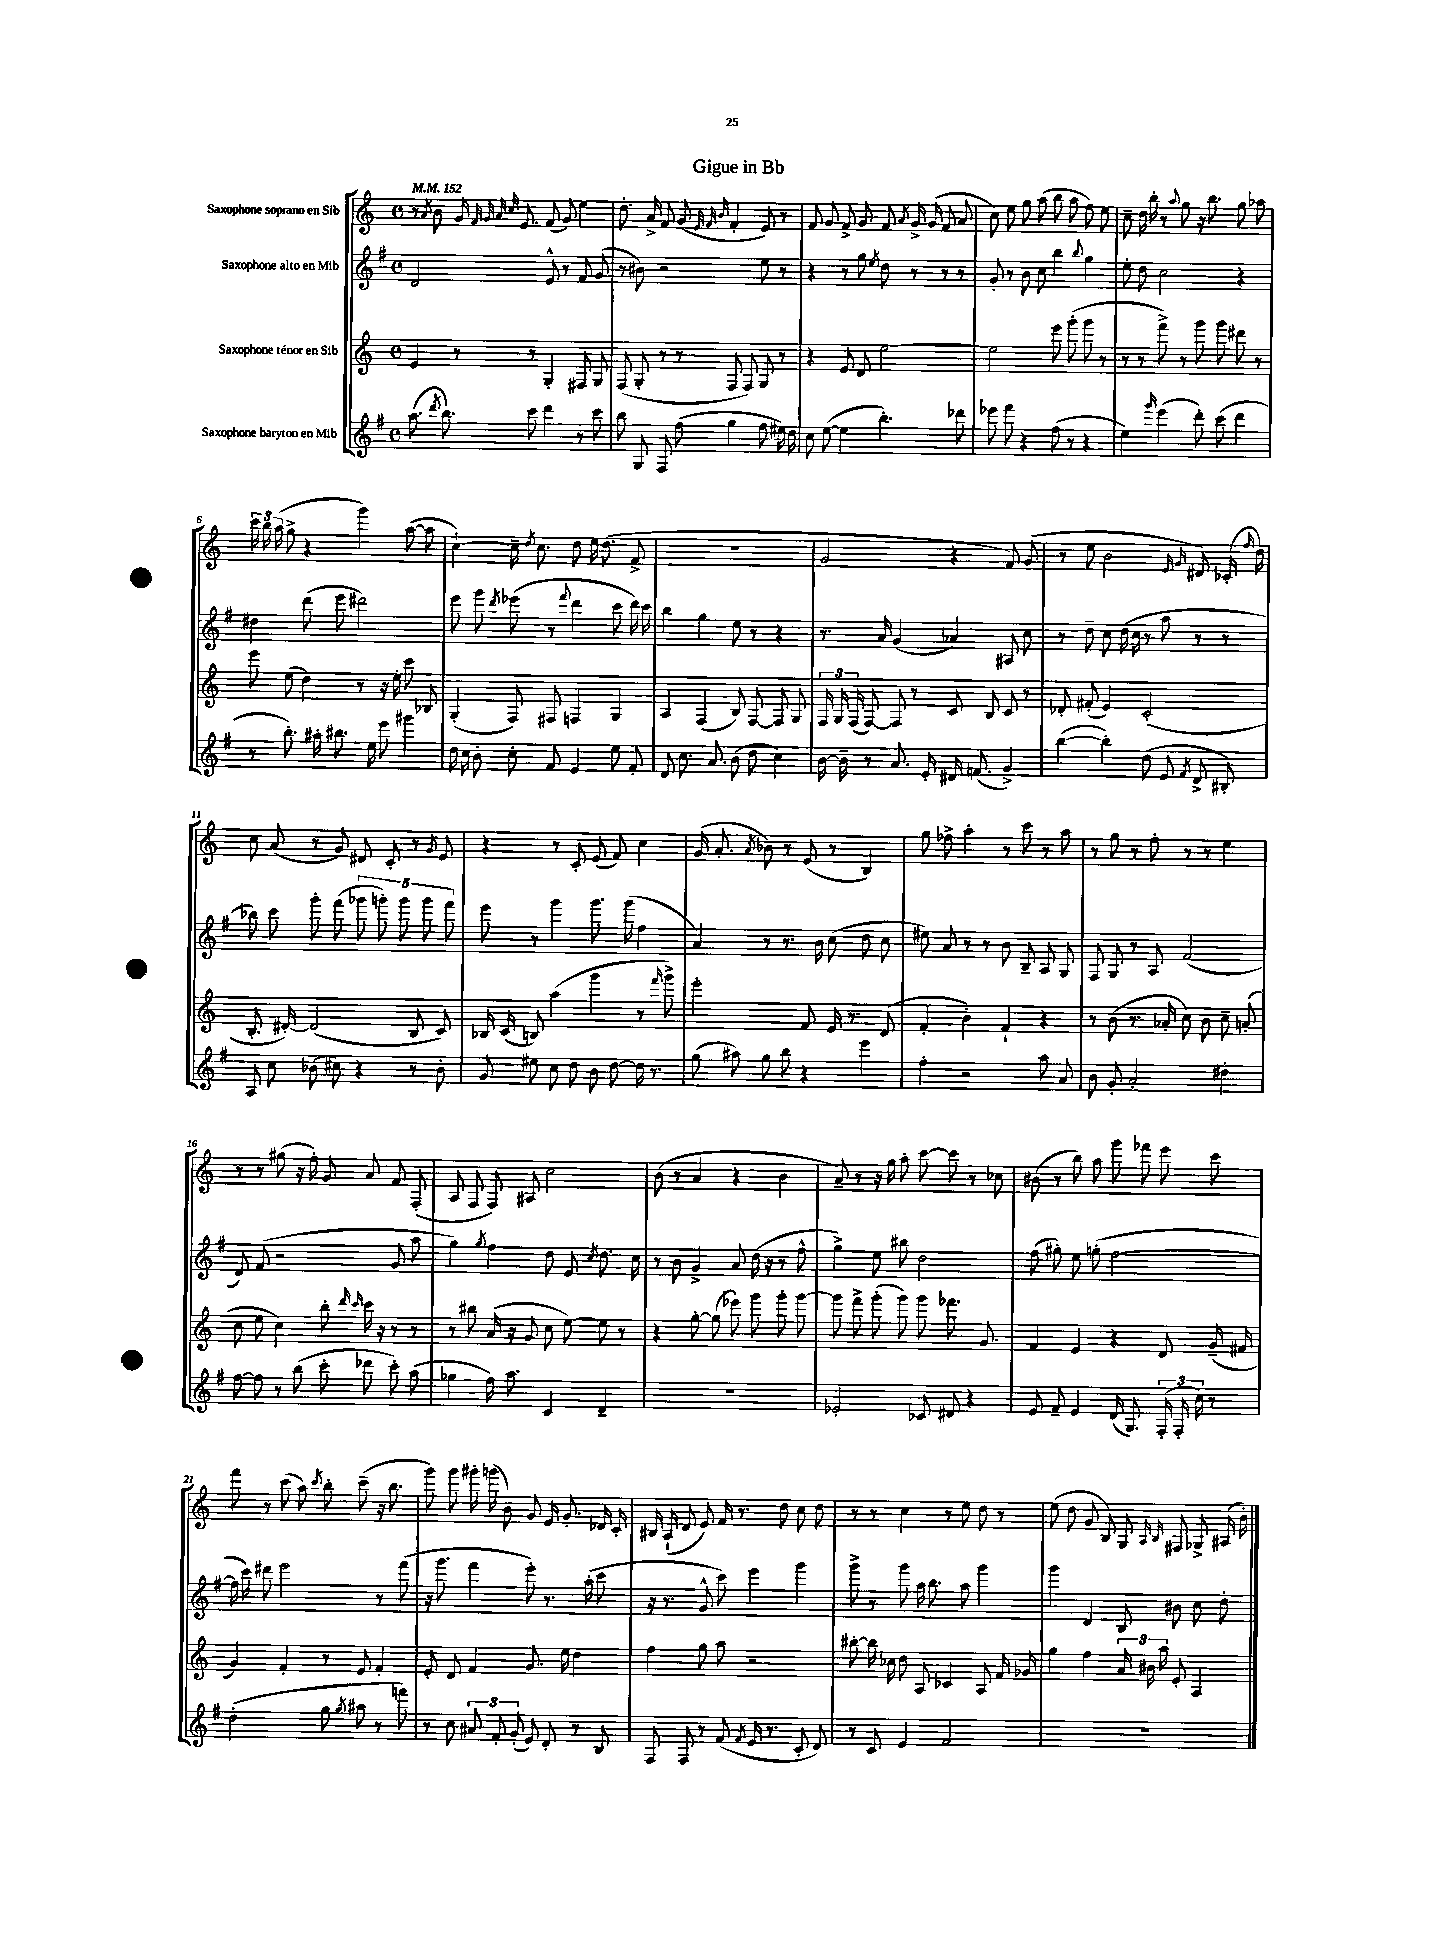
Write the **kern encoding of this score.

**kern	**kern	**kern	**kern
*staff4	*staff3	*staff2	*staff1
*clefG2	*clefG2	*clefG2	*clefG2
*k[f#]	*k[]	*k[f#]	*k[]
*M4/4	*M4/4	*M4/4	*M4/4
*met(c)	*met(c)	*met(c)	*met(c)
*MM152	*MM152	*MM152	*MM152
(8.aa	4e	2d	8r
.	.	.	8qa
.	.	.	8b
8qddd	.	.	.
8.bb)	.	.	.
.	8r	.	16g
.	.	.	32qqf
.	.	.	32qqg
.	.	.	32qqa
.	.	.	32qqcc
.	.	.	8.e
8ccc	8r	.	.
4ddd	4G'	8e^^	(8f
.	.	8r	8g)
8r	8F#	8f#	4ee
8ccc	8G	(8g	.
=	=	=	=
8bb	(8F	8r	8.dd'
8G	8G'	8b#)	.
.	.	.	16a^
8F#	8r	2r	8f
(8ff#	8r	.	(8g
.	.	.	32qqe
.	.	.	32qqf
.	.	.	32qqb
4gg	8F	.	4f'
.	8F)	.	.
8ff#	8G	8ee	8e)
16ee#)	8r	8r	8r
16dd	.	.	.
=	=	=	=
8cc	4r	4r	8f
([8ee	.	.	8g
4ee]	8e	8r	8f^
.	8d	8gg	8g
.	.	8qee	.
4.bb')	[2ee	8dd	8f
.	.	.	8qa
.	.	8r	16g^
.	.	.	(16g
.	.	8r	8f
8ddd-	.	8r	8a
=	=	=	=
8eee-	2ee]	8g'	8cc)
8fff#	.	8r	8ee
4r	.	8b	8gg
.	.	8cc	(8aa
(8ff#	8eee	4bb	8bb
8r	(8ggg'	.	8aa
.	.	8qqbb	.
4r	8ggg	4gg	8ff)
.	8r	.	8ee
=	=	=	=
4ee)	8r	8ee'	8cc~
.	8r	8dd	16dd
.	.	.	16bb'
16qqggg	.	.	.
(4eee	8fff^)	2cc	8r
.	.	.	8qqaa
.	8r	.	8gg
8ddd')	8ggg	.	16r
.	.	.	8.bb
(8ccc	8ggg	.	.
4ddd	8ddd#	4r	8gg
.	8r	.	8aa-
=	=	=	=
8r	8eee	4dd#	24ccc
.	.	.	24bb
.	.	.	(24aa
8.bb')	(8ee	.	8gg^
.	4dd)	(8ddd	4r
16aa#'	.	.	.
8.bb#	.	8eee	.
.	8r	2ddd#)	4ggg)
16ee	.	.	.
8eee	16r	.	.
.	16ee'	.	.
4ggg#	8ccc	.	([8aa
.	8B-	.	8aa]
=	=	=	=
16dd	(4G'	8eee	[4cc`)
16cc	.	.	.
8b'	.	8ggg	.
.	.	8qddd	.
8cc'	8F)	(8eee-	16cc~]
.	.	.	8qdd
.	.	.	8.cc
8f#	8F#	8r	.
.	.	8qqfff#	.
4e	4F	4ddd	8dd
.	.	.	16ee
.	.	.	(8.dd
8ee	4G	8ccc	.
8f#'	.	16ddd)	8f^
.	.	16ccc	.
=	=	=	=
8d	4A	4bb	1r
8.cc	.	.	.
.	(4F	4gg	.
8.a	.	.	.
(8b	8B)	8ee	.
8dd	[8F	8r	.
4cc)	8F]	4r	.
.	8G	.	.
=	=	=	=
[16b	24F	8.r	2g
.	24G	.	.
16b~]	.	.	.
.	(24F	.	.
8r	[8F)	.	.
.	.	16a	.
8.a	8F]	(4g	.
.	8r	.	.
16e'	.	.	.
16d#	8c	4a-)	4r
(8.f	.	.	.
.	8B	.	.
4g^)	8c	8A#	8f)
.	8r	8cc	(8g
=	=	=	=
([4bb	8d-'	8r	8r
.	(8f#'	8dd~	8ee
4bb'])	4e)	8cc	2b
.	.	(16dd	.
.	.	16cc	.
(8dd	(2c'	8r	.
8e	.	8aa	.
.	.	.	16qqe
8qf#	.	.	16qqg
8d^	.	8r	8d#)
8B#')	.	8r	(16c-'
.	.	.	16qqff
.	.	.	16dd)
=	=	=	=
8A	8.B'	8bb-)	8cc
8cc	.	8ccc	(8a
.	[16d#')	.	.
(8b-	(2d#]	8ggg'	8r
8cc#)	.	(8fff#	8g)
4r	.	10ggg-	8d#
.	.	10ggg')	.
.	.	.	8c'
.	.	10ggg	.
8r	8B	.	8r
.	.	10ggg	.
.	.	.	8qg
8b-'	8c)	.	8e
.	.	10fff#	.
=	=	=	=
8g	16B-	8eee	4r
.	(16c	.	.
8ee#	8B)	8r	.
8cc	(4aa	4ggg	8r
8dd	.	.	8c'
8b	4ggg	8.ggg	(8e
[8dd	.	.	8f)
.	.	(16ggg	.
16dd]	8r	4ff#	4cc
8.r	.	.	.
.	16qqfff	.	.
.	8ggg^)	.	.
=	=	=	=
(8gg	2eee'	4a)	(16g
.	.	.	8.a'
8aa#)	.	.	.
.	.	.	8qa
8gg	.	8r	8b-)
8bb	.	8.r	8r
4r	8f	.	(8e
.	.	16b	.
.	16e	(8cc	8r
.	8.r	.	.
4eee	.	8dd	4B)
.	(8d	8cc	.
=	=	=	=
4ff#'	4f'	8ee#)	8gg
.	.	8a	8ff-^
2r	4b')	8r	4aa'
.	.	8r	.
.	4f`	8b	8r
.	.	8B~	8ccc
8aa	4r	8A	8r
8a	.	8G	8aa
=	=	=	=
8b	8r	8F#	8r
8g'	(8b	8G	8gg
2a'	8.r	8r	8r
.	.	8A	8ff'
.	16a-'	.	.
.	8cc)	(2f#	8r
.	8b	.	8r
4dd#'	8cc~	.	4ee
.	(8a'	.	.
=	=	=	=
[8ff#	8cc	8d)	8r
8ff#]	8ee	(8f#	8r
8r	4cc)	2r	(8gg#
(8bb	.	.	16r
.	.	.	16ff')
8ccc'	8bb'	.	8g
.	16qqddd	.	.
.	16qqccc	.	.
8ddd-	16ccc	.	8a
.	16r	.	.
8ccc')	8r	8g	8f
(8aa	8r	8aa	(8F'
=	=	=	=
4gg-	8r	4gg)	8A
.	8bb#	.	8F
.	.	8qgg	.
16ff#)	(16a	4ff#	8F)
8.aa	16r	.	.
.	8g	.	8A#
4c	8cc	8dd	2cc
.	[8ee)	8e	.
.	.	8qcc	.
4d~	8ee]	8.dd	.
.	8r	.	.
.	.	16cc	.
=	=	=	=
1r	4r	8r	(8b
.	.	8b	8r
.	[8gg'	4g^	4a
.	(8gg]	.	.
.	8eee-)	8a	4r
.	8ggg	(16dd	.
.	.	16r	.
.	8ggg'	8r	4b
.	[8ggg	8ff#^^	.
=	=	=	=
2e-'	8ggg]	4gg^)	8a~)
.	8fff^	.	8r
.	(8ggg'	8ee	16r
.	.	.	16gg
.	8ggg)	8bb#	8aa'
8c-	8ggg	2dd	[8ccc
8d#	8.fff-	.	8ccc]
4r	.	.	8r
.	8.g	.	.
.	.	.	8cc-
=	=	=	=
8e	4f	(8ff#	(8b#
8f#~	.	8gg#')	8r
4e	4e	8ee	8bb)
.	.	(8gg'	8aa
(16d	4r	[2ff#	8ggg
8.G)	.	.	.
.	.	.	8fff-
(24F#'	8d	.	8eee
24F#'	.	.	.
24cc)	.	.	.
8r	(16g~	.	8ccc
.	16f#	.	.
=	=	=	=
(2dd'	4g)	16ff#]	8fff
.	.	16ccc)	.
.	.	8ddd#	8r
.	4f'	2eee	(8ccc
.	.	.	8aa)
.	.	.	8qccc
8gg	8r	.	8bb'
8qgg	.	.	.
8aa#	8e	.	(8ccc~
8r	4f'	8r	16r
.	.	.	8.bb
8fff)	.	(8fff#	.
=	=	=	=
8r	8e'	16r	8ggg)
.	.	8.ggg	.
8cc	8d	.	8ggg
12a#	4f	4fff#	16ggg#'
.	.	.	(16ggg
12f#'	.	.	.
.	.	.	8b)
(12g'	.	.	.
8e)	8.g	8eee')	8g
8d'	.	8.r	16e
.	16ee	.	8.g'
8r	4dd	.	.
.	.	(16aa'	.
8B	.	8ccc	16d-
.	.	.	16c'
=	=	=	=
8F#	4ff	16r	16B#
.	.	8.r	(16A`
8F#	.	.	8d
8r	8gg	8g^^	8e)
(8f#	8aa	8ccc)	16f
.	.	.	8.r
8qf#	.	.	.
16e	2r	4eee	.
8.r	.	.	.
.	.	.	8dd
8c'	.	4ggg	8cc
8d)	.	.	8dd
=	=	=	=
8r	[8bb#'	8ggg^	8r
8c	16bb#]	8r	8r
.	16cc-	.	.
4e	8dd	8ggg	4cc
.	8A	16aa	.
.	.	8.bb	.
2f#	4c-	.	8r
.	.	8aa	8ee
.	8A	4ggg	8dd
.	16f	.	8r
.	16g-	.	.
=	=	=	=
1r	4gg	4ggg	(8ee
.	.	.	8dd
.	4ff	4d	8g
.	.	.	8B)
.	24a	8B	8G
.	24b#	.	.
.	24aa	.	.
.	.	.	16qqA
.	.	.	16qqB
.	8e'	8b#	8F#
.	4A	8cc	8G-^
.	.	8dd'	(16A#
.	.	.	16b')
==	==	==	==
*-	*-	*-	*-
